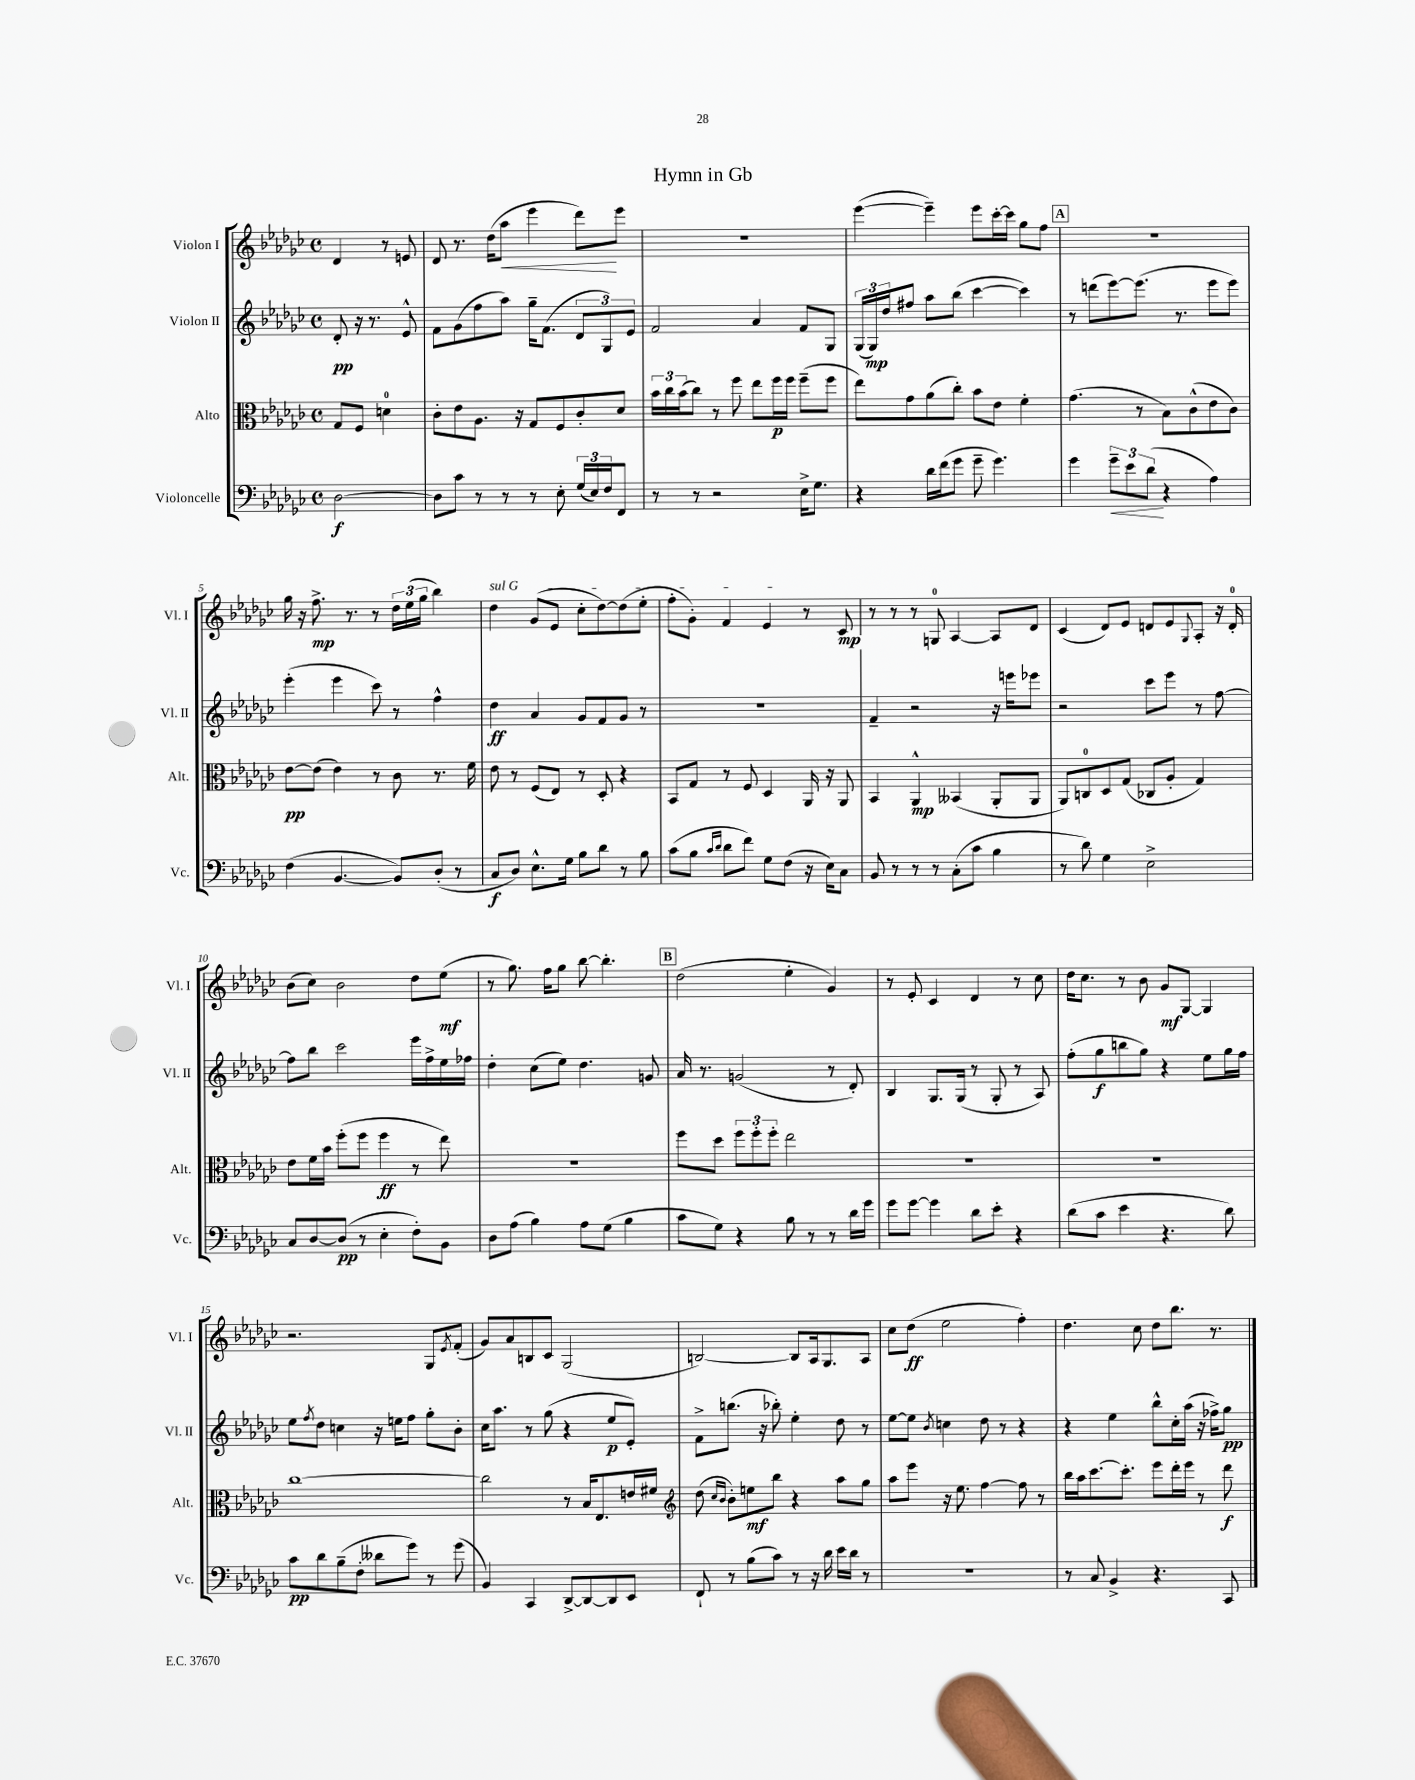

**kern	**kern	**kern	**kern
*staff4	*staff3	*staff2	*staff1
*clefF4	*clefC3	*clefG2	*clefG2
*k[b-e-a-d-g-c-]	*k[b-e-a-d-g-c-]	*k[b-e-a-d-g-c-]	*k[b-e-a-d-g-c-]
*M4/4	*M4/4	*M4/4	*M4/4
*met(c)	*met(c)	*met(c)	*met(c)
[2D-	8G-	8d-'	4d-
.	8F	16r	.
.	.	8.r	.
.	4d	.	8r
.	.	8e-^^	8e
=	=	=	=
8D-]	8c-'	8f	8d-
8c-	8e-	(8g-	8.r
8r	8.A-	8ff	.
.	.	.	(16dd-
8r	.	8aa-)	8aa-
.	16r	.	.
8r	8G-	16gg-~	4eee-
.	.	(8.f	.
8E-'	8F	.	.
(24G-	8c-'	12d-	8ddd-)
24E-)	.	.	.
24F	.	12G-)	.
8FF	8d-	.	8eee-
.	.	12e-	.
=	=	=	=
8r	24b-	2f	1r
.	24cc-	.	.
.	(24b-	.	.
8r	8cc-)	.	.
2r	8r	.	.
.	8ff	.	.
.	8ee-	4a-	.
.	16ff	.	.
.	16ff	.	.
16E-^	(8ff~	8f	.
8.G-	.	.	.
.	8ff	8G-	.
=	=	=	=
4r	8ee-)	(24G-	([4eee-
.	.	24G-)	.
.	.	24dd-	.
.	8g-	8ff#	.
16d-	(8a-	8aa-	4eee-~])
(16f	.	.	.
8g-	8cc-')	(8bb-	.
8g-~	8b-	[4ccc-	8eee-
4.g-)	8e-	.	[16ccc-'
.	.	.	16ccc-]
.	4f'	4ccc-])	8gg-
.	.	.	8ff
=	=	=	=
4g-	(4.g-	8r	1r
.	.	(8ddd	.
12g-~	.	[8eee-)	.
12e-	.	.	.
.	8r	(8.eee-]	.
(12d-	.	.	.
4r	8B-)	.	.
.	.	8.r	.
.	(8c-^^	.	.
4A-)	8e-	8eee-	.
.	8c-)	8eee-)	.
=	=	=	=
(4F	[8e-	(4eee-'	16gg-
.	.	.	16r
.	(8e-]	.	8.ff^
[4.BB-	4e-)	4eee-	.
.	.	.	8.r
.	8r	8ccc-)	8r
8BB-])	8c-	8r	24dd-
.	.	.	(24ee-
.	.	.	24gg-
(8D-'	8.r	4ff^^	4bb-)
8r	.	.	.
.	16f	.	.
=	=	=	=
8C-	8e-	4dd-	4dd-
8D-)	8r	.	.
8.E-^^	(8F	4a-	(8g-
.	8E-)	.	8e-
16G-	.	.	.
8B-	8r	8g-	8cc-'
8d-	8D-'	8f	[8dd-)
8r	4r	8g-	(8dd-]
8B-	.	8r	8ee-'
=	=	=	=
(8c-	8BB-	1r	8ff'
8B-	8G-	.	8g-')
16qqc-	.	.	.
16qqd-	.	.	.
8d-	8r	.	4f
8f)	8F	.	.
8G-	4D-	.	4e-
(8F	.	.	.
16r	16AA-	.	8r
16E-)	16r	.	.
8C-	8AA-	.	8c-
=	=	=	=
8BB-	4BB-	4f~	8r
8r	.	.	8r
8r	4AA-^^	2r	8r
8r	.	.	8G
(8C-'	(4BB--	.	[4A-
8c-	.	.	.
4B-	8AA-'	16r	8A-]
.	.	16eee	.
.	8AA-	8eee-	8d-
=	=	=	=
8r	8AA-)	2r	(4c-
8d-)	8C	.	.
4G-	8D-	.	8d-)
.	(8G-	.	8e-
2E-^	8C-	8ccc-	8d
.	8A-'	8eee-	8e-
.	.	.	8qqG-
.	4G-)	8r	8A-'
.	.	[8ff	16r
.	.	.	16d'
=	=	=	=
8C-	8e-	8ff]	(8b-
[8D-	16f	8bb-	8cc-)
.	16b-	.	.
(8D-]	(8ff'	2ccc-	2b-
8r	8ff	.	.
4E-'	4ff	.	.
8F')	8r	16eee-	8dd-
.	.	16ff^	.
8BB-	8ee-)	16ee-	(8ee-
.	.	16ff-	.
=	=	=	=
8D-	1r	4dd-'	8r
(8A-	.	.	8.gg-)
4B-)	.	(8cc-	.
.	.	.	16ff
.	.	8ee-)	8gg-
8A-	.	4.dd-	[8bb-
(8G-	.	.	4.bb-']
4B-	.	.	.
.	.	8g	.
=	=	=	=
8c-	8ff	16a-	(2dd-
.	.	8.r	.
8G-)	8dd-	.	.
4r	12ff	(2g	.
.	12ff'	.	.
.	12ff'	.	.
8B-	2ee-	.	4ee-'
8r	.	.	.
8r	.	8r	4g-)
16d-	.	8d-')	.
16g-	.	.	.
=	=	=	=
8g-	1r	4B-	8r
[8g-	.	.	8e-'
4g-]	.	8.G-	4c-
.	.	(16G-	.
8d-	.	8r	4d-
8e-'	.	8G-'	.
4r	.	8r	8r
.	.	8A-)	8cc-
=	=	=	=
(8d-	1r	(8ff'	16dd-
.	.	.	8.cc-
8c-	.	8gg-	.
4e-	.	8bb	8r
.	.	8gg-)	8b-
4.r	.	4r	8g-
.	.	.	[8G-
.	.	8ee-	4G-]
8d-)	.	16gg-	.
.	.	16ff	.
=	=	=	=
8c-	[1cc-	8ee-	2.r
.	.	8qff	.
8d-	.	8dd-	.
(8B-~	.	4cc	.
8F'	.	.	.
8d--	.	16r	.
.	.	16ee	.
8g-)	.	8ff	.
8r	.	8gg-'	8G-
.	.	.	8qe-
(8g-	.	8b-'	(8f'
=	=	=	=
4BB-)	2cc-]	16cc-	8g-)
.	.	8.aa-	.
.	.	.	8a-
4CC-	.	8r	8B
.	.	(8gg-	8c-
[8DD-^	8r	4r	(2G-
8DD-_	16B-	.	.
.	8.E-	.	.
8DD-]	.	8ee-	.
8EE-	16e	8e-')	.
.	16f#	.	.
=	=	=	=
*	*clefG2	*	*
8FF`	(8dd-	8f^	[2B)
.	16qqcc-	.	.
.	16qqb-	.	.
8r	8b-')	(8.bb	.
(8B-	8ee	.	.
.	.	16r	.
8c-)	8bb-	8bb-')	.
8r	4r	4ee-'	8B]
16r	.	.	16A-
16d-	.	.	8.G-
16e-	8aa-	8dd-	.
16d-	.	.	.
8r	8gg-	8r	8A-
=	=	=	=
1r	8aa-	[8ee-	8cc-
.	8eee-	8ee-]	(8dd-
.	.	8qb-	.
.	16r	4cc	2ee-
.	8.ee-	.	.
.	[4ff	8dd-	.
.	.	8r	.
.	8ff]	4r	4ff')
.	8r	.	.
=	=	=	=
8r	16bb-	4r	4.dd-
.	16aa-	.	.
8C-	[8.ccc-	.	.
4BB-^	.	4ee-	.
.	8.ccc-']	.	.
.	.	.	8cc-
4.r	8eee-	8bb-^^	8dd-
.	16ddd-'	16cc-'	8.bb-
.	16eee-	(16aa-	.
.	8r	16r	.
.	.	16ff-^)	8.r
8CC-	8ddd-	8gg-	.
==	==	==	==
*-	*-	*-	*-
